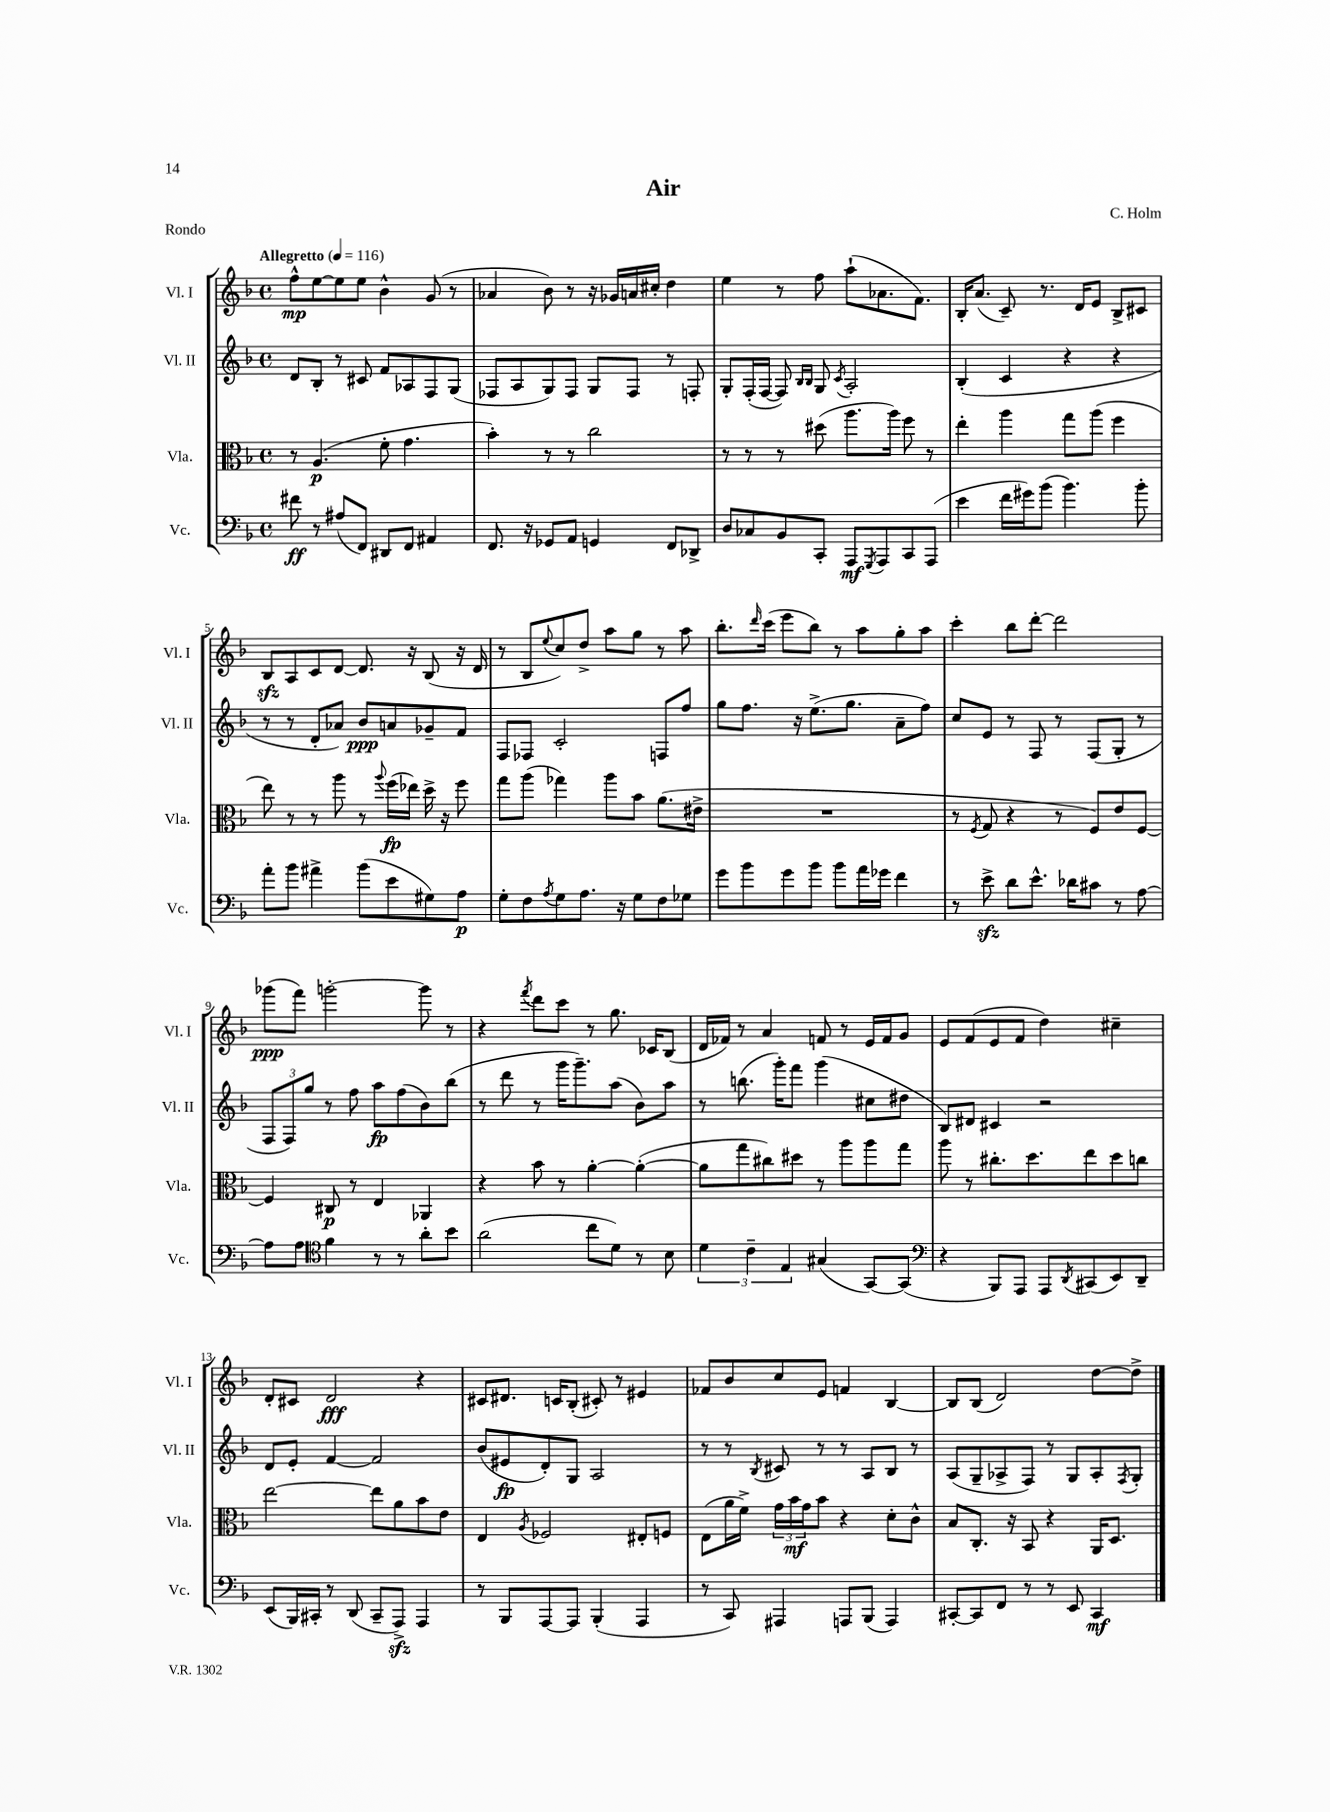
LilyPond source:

\header { title = "Air" composer = "C. Holm" piece = "Rondo" }
<<
\new StaffGroup <<
\new Staff = "s0" \with { instrumentName = "Vl. I" shortInstrumentName = "Vl. I" } {
    \clef treble \key f \major \defaultTimeSignature \time 4/4 \tempo "Allegretto" 4 = 116
    f''8-^\mp e''8~ e''8 e''8 bes'4-^ g'8( r8 |
    aes'4 bes'8) r8 r16 ges'16 a'16 cis''16-. d''4 |
    e''4 r8 f''8 a''8-!( aes'8. f'8.) |
    bes16-. a'8.( c'8--) r8. d'16 e'8 bes8-> cis'8 |
    bes8\sfz a8 c'8 d'8~ d'8. r16 bes8( r16 d'16 |
    r8 bes8 \appoggiatura { e''8 } c''8) d''8-> a''8 g''8 r8 a''8 |
    bes''8.-. \grace { d'''16 } c'''16( e'''8 bes''8) r8 a''8 g''8-. a''8 |
    c'''4-. bes''8 d'''8~-. d'''2 |
    ges'''8\ppp( f'''8) g'''2~-. g'''8 r8 |
    r4 \acciaccatura { f'''8 } d'''8 c'''8 r8 g''8. ces'16 bes8( |
    d'16 fes'16) r8 a'4 f'8 r8 e'16 f'16 g'8 |
    e'8 f'8( e'8 f'8 d''4) cis''4-- |
    d'8-. cis'8 d'2\fff r4 |
    cis'8 dis'8. c'16 bes8-.( cis'8-.) r8 eis'4 |
    fes'8 bes'8 c''8 e'8 f'4 bes4~ |
    bes8 bes8( d'2) d''8~ d''8-> \bar "|." |
}
\new Staff = "s1" \with { instrumentName = "Vl. II" shortInstrumentName = "Vl. II" } {
    \clef treble \key f \major \defaultTimeSignature \time 4/4
    d'8 bes8-. r8 cis'8 f'8 aes8 f8 g8( |
    fes8 a8 g8) fes8 g8 fes8 r8 f8-. |
    g8-. f16-.( f16~ f8) \grace { bes16 bes16 } g8 \acciaccatura { c'8 } a2-. |
    bes4-.( c'4 r4 r4 |
    r8 r8 d'8-. aes'8) bes'8\ppp a'8 ges'8-- f'8 |
    f8 fes8 c'2-. f8 f''8 |
    g''8 f''8. r16 e''8.->( g''8. a'8-- f''8) |
    c''8 e'8 r8 f8 r8 f8( g8-. r8 |
    \tuplet 3/2 { f8 f8) g''8 } r8 f''8 a''8\fp f''8( bes'8) bes''8( |
    r8 d'''8 r8 g'''16 g'''8.--) a''8( bes'8) a''8 |
    r8 b''8.( g'''16-.) f'''8 g'''4( cis''8 dis''8 |
    bes8) dis'8 cis'4 r2 |
    d'8 e'8-. f'4~ f'2 |
    bes'8( eis'8\fp d'8-.) g8 a2 |
    r8 r8 \acciaccatura { bes8 } cis'8 r8 r8 a8 bes8 r8 |
    a8( g8-- aes8-> f8) r8 g8 aes8-. \acciaccatura { f8 } g8-. \bar "|." |
}
\new Staff = "s2" \with { instrumentName = "Vla." shortInstrumentName = "Vla." } {
    \clef alto \key f \major \defaultTimeSignature \time 4/4
    r8 a4.\p( f'8-. g'4. |
    bes'4-.) r8 r8 c''2 |
    r8 r8 r8 dis''8( a''8. a''16) f''8 r8 |
    e''4-. a''4 g''8 a''8( f''4 |
    e''8) r8 r8 a''8 r8 \appoggiatura { a''8 } f''16\fp( ees''16) d''16-> r16 f''8 |
    g''8 a''8( ges''4) a''8 bes'8 a'8.( eis'16-> |
    R1 |
    r8 \acciaccatura { f8 } g8 r4 r8 f8) e'8 f8~ |
    f4 cis8\p r8 e4 aes,4 |
    r4 bes'8 r8 a'4~-. a'4~-.( |
    a'8 g''8 cis''8) dis''8 r8 a''8 a''8 g''8 |
    a''8 r8 cis''8.-. d''8. e''8 d''8 c''8 |
    e''2~ e''8 a'8 bes'8 e'8 |
    e4 \acciaccatura { a8 } fes2 eis8-. f8 |
    e8( a'16 f'16->) \tuplet 3/2 { g'16 bes'16\mf g'16 } bes'8 r4 d'8-. c'8-^ |
    bes8 c8.-. r16 bes,8 r4 a,16 d8. \bar "|." |
}
\new Staff = "s3" \with { instrumentName = "Vc." shortInstrumentName = "Vc." } {
    \clef bass \key f \major \defaultTimeSignature \time 4/4
    fis'8\ff r8 ais8( f,8) dis,8 f,8 ais,4 |
    f,8. r16 ges,8 a,8 g,4 f,8 des,8-> |
    d8 ces8 bes,8 c,8-. a,,8\mf \acciaccatura { g,,8 } a,,8 c,8 a,,8( |
    e'4 f'16 gis'16) bes'8( bes'4.) bes'8-. |
    a'8-. bes'8 ais'4-> bes'8( e'8 gis8) a8\p |
    g8-. f8 \acciaccatura { a8 } g8 a8. r16 g8 f8 ges8 |
    g'8 bes'8 g'8 bes'8 bes'8 a'16 ges'16 f'4 |
    r8 e'8->\sfz d'8 e'8.-^ des'16 cis'8 r8 a8~ |
    a8 a8 \clef tenor f'4 r8 r8 a'8-. bes'8 |
    a'2( c''8 d'8) r8 bes8 |
    \tuplet 3/2 { d'4 c'4-- e4 } gis4( g,8~) g,8( |
    \clef bass r4 bes,,8) a,,8 a,,8 \acciaccatura { d,8 } cis,8( e,8) d,8-- |
    e,8( bes,,16) cis,16-. r8 d,8( cis,8-- a,,8->\sfz) a,,4 |
    r8 bes,,8 a,,8~ a,,8 bes,,4-.( a,,4 |
    r8 c,8) ais,,4 a,,8 bes,,8( a,,4) |
    cis,8~-. cis,8 f,8 r8 r8 e,8 cis,4\mf \bar "|." |
}
>>
>>
